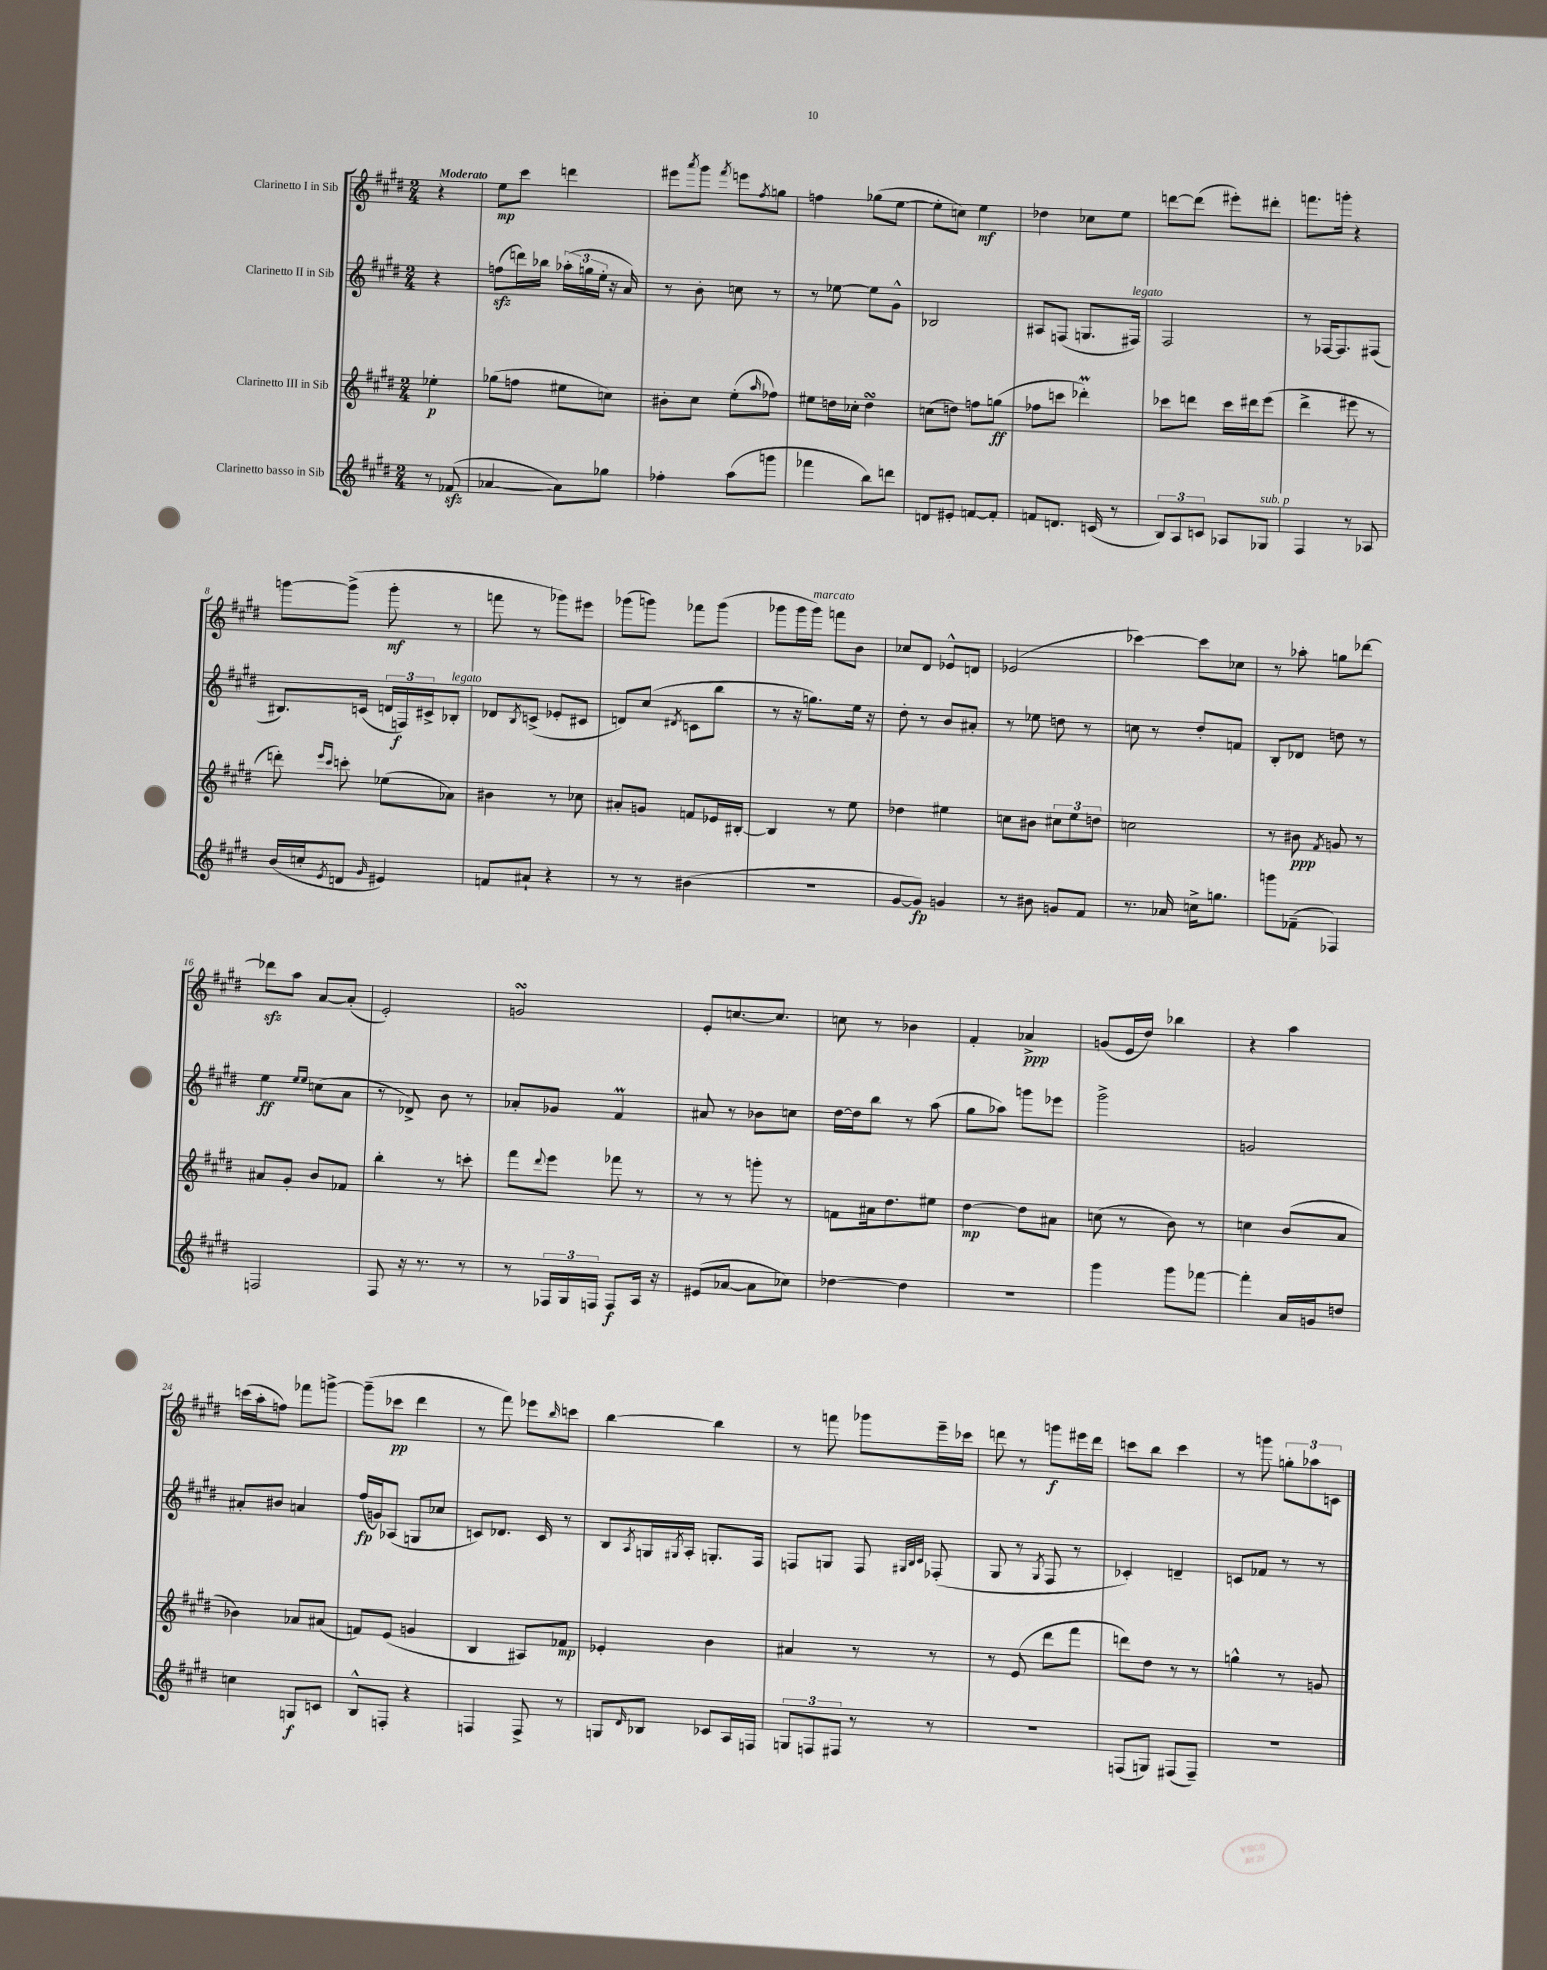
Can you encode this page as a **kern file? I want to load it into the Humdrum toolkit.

**kern	**kern	**kern	**kern
*staff4	*staff3	*staff2	*staff1
*clefG2	*clefG2	*clefG2	*clefG2
*k[f#c#g#d#]	*k[f#c#g#d#]	*k[f#c#g#d#]	*k[f#c#g#d#]
*M2/4	*M2/4	*M2/4	*M2/4
8r	4ee-'	4r	4r
(8f-	.	.	.
=	=	=	=
[4a-	(8gg-	(8ff	8ee
.	8ff	16ddd)	8ccc#
.	.	16bb-	.
8a-])	8ee#	(24aa-'	4ddd
.	.	24gg	.
.	.	24ee'	.
8gg-	8cc)	16r	.
.	.	16a)	.
=	=	=	=
4ff-'	8b#'	8r	8eee#
.	.	.	8qaaa
.	8cc#	8b'	8ggg#
.	.	.	8qfff#
(8aa	(8ee'	8cc	8eee
.	16qqaa	.	8qff#
8ggg	8ff-)	8r	8gg
=	=	=	=
4fff-	8ee#	8r	4ff
.	16dd	[8ee-	.
.	16cc-'	.	.
8bb)	4dd	8ee-]	(8gg-
8ddd	.	8g#^^	[8ee
=	=	=	=
8d	(8cc	2B-	8ee']
8e#'	8dd)	.	8cc)
[8f	8ff	.	4ee
8f']	(8gg	.	.
=	=	=	=
8f	8ff-	8A#	4dd-
8.d	8ccc	(8F	.
.	4ddd-')	8.G	8cc-
(16c	.	.	.
8r	.	.	8ee
.	.	16F#)	.
=	=	=	=
12B)	8ccc-	2F#	[8ddd
12A	.	.	.
.	8ddd	.	(8ddd]
12c	.	.	.
8A-	16ccc-	.	8eee#')
.	16ddd#	.	.
8G-	(8eee	.	8ddd#'
=	=	=	=
4F#	4ddd#^	8r	8.fff
.	.	[16F-	.
.	.	8.F-]	16ggg'
8r	8eee#	.	4r
8A-	8r	(8F#	.
=	=	=	=
(16b	8ddd')	8.B#)	[8ggg
16cc'	.	.	.
.	16qqeee	.	.
8qe	16qqccc#	.	.
8d	8ccc'	.	(8ggg^]
.	.	(16c	.
16qqg#	.	.	.
4e#)	(8ee-	24d	8ggg'
.	.	24F)	.
.	.	24c#^	.
.	8a-)	8B-'	8r
=	=	=	=
8f	4b#	8d-	8fff
.	.	8qB	.
8a#`	.	(8c^	8r
4r	8r	8e-'	8ggg-)
.	8cc-	8c#	8eee#
=	=	=	=
8r	8a#'	8d)	(8ggg-
8r	8g	(8cc#	8ggg)
.	.	8qd#	.
(4b#	8f	8c	8fff-
.	16e-	8bb	(8ggg
.	[16B#'	.	.
=	=	=	=
2r	4B#]	8r	8ggg-
.	.	16r	16ggg-
.	.	8.gg)	16ggg-)
.	8r	.	8fff
.	8ee	16ee	8b
.	.	16r	.
=	=	=	=
[8g#	4dd-	8dd#'	8cc-
8g#])	.	8r	8d#
4g	4ee#	8b	8e-^^
.	.	8a#'	8d
=	=	=	=
8r	8cc	8r	(2e-
8b#	8b#	8ee-	.
8g	12cc#	8dd	.
.	12ee	.	.
8f#	.	8r	.
.	12dd	.	.
=	=	=	=
8.r	2cc	8cc	[4ccc-)
.	.	8r	.
16a-	.	.	.
16cc^	.	8dd#'	8ccc-]
8.gg	.	.	.
.	.	8f	8cc-
=	=	=	=
8ggg	8r	8B'	8r
(8f-~	8b#	8d-	8aa-'
.	8qf#	.	.
4F-)	8g	8dd	8gg
.	8r	8r	[8ddd-
=	=	=	=
2F	8a#	4ee	8ddd-]
.	8g#'	.	8aa
.	.	16qqee	.
.	.	16qqee	.
.	8b	(8cc	[8a
.	8f-	8a	(8a']
=	=	=	=
8F#	4bb'	8r	2e')
16r	.	8d-^)	.
8.r	.	.	.
.	8r	8b	.
8r	8ccc'	8r	.
=	=	=	=
8r	8fff#	8a-'	2g
.	8qqddd#	.	.
24F-	8eee	8g-	.
24G#	.	.	.
24F	.	.	.
8F	8fff-	4f#	.
16A	8r	.	.
16r	.	.	.
=	=	=	=
(8e#	8r	8a#	8e'
[8a-	8r	8r	[8.cc
8a-]	8ggg'	8b-	.
.	.	.	8.cc]
8cc-)	8r	8cc	.
=	=	=	=
[4dd-	8f	[16dd#	8cc
.	.	16dd#]	.
.	16a#	8bb	8r
.	8.dd#	.	.
4dd-]	.	8r	4b-
.	8ee#	(8aa	.
=	=	=	=
2r	[4dd#	8gg#	4f#'
.	.	8aa-)	.
.	8dd#]	8ggg	4a-^
.	8a#	8eee-	.
=	=	=	=
4ggg#	(8cc	2ggg#^	(8g
.	8r	.	16e
.	.	.	16dd#)
8ggg#	8b)	.	4bb-
[8fff-	8r	.	.
=	=	=	=
4fff-']	4cc	2g	4r
16a	(8b	.	4aa
16g	.	.	.
8dd	8a	.	.
=	=	=	=
4cc	4b-)	8a#'	(16ccc
.	.	.	16aa'
.	.	8b#	8ff)
8G	8a-	4a	8fff-
8c	(8a#	.	[8ggg^
=	=	=	=
8B^^	8f)	(16ff#	(8ggg~]
.	.	16g)	.
8F'	(8e	(8A-	8ccc-
4r	4g	8G	4ddd#
.	.	8cc-	.
=	=	=	=
4F	4B	8c)	8r
.	.	8.d-	8fff#)
8F^	8A#)	.	8eee-
.	.	16c	.
.	.	.	16qqbb
8r	8f-	8r	8ccc
=	=	=	=
8G	4e-'	8B	[4bb
16qqd#	.	8qA	.
8B-	.	16G	.
.	.	8qG#	.
.	.	16A'	.
8c-	4b	8.G'	4bb]
16A	.	.	.
16F	.	16F#	.
=	=	=	=
12G	4a#	8F	8r
12F	.	.	.
.	.	8G	8fff
12F#	.	.	.
8r	8r	8F	8ggg-
.	.	32qqG#	.
.	.	32qqB	.
.	.	32qqc#	.
8r	8r	(8F-'	16eee~
.	.	.	16ccc-
=	=	=	=
2r	8r	8G#	8ddd
.	(8e	8r	8r
.	.	8qG#	.
.	8ddd#	8F#	8ggg
.	8fff#	8r	16eee#
.	.	.	16ddd
=	=	=	=
(8F	8ddd)	4c-')	8ccc
8G)	8dd#	.	8bb
(8F#	8r	4d~	4ccc
8F#~)	8r	.	.
=	=	=	=
2r	4gg^^	8c	8r
.	.	8f-	8ggg
.	8r	8r	12gg'
.	.	.	12aa-
.	8g	8r	.
.	.	.	12c
==	==	==	==
*-	*-	*-	*-
